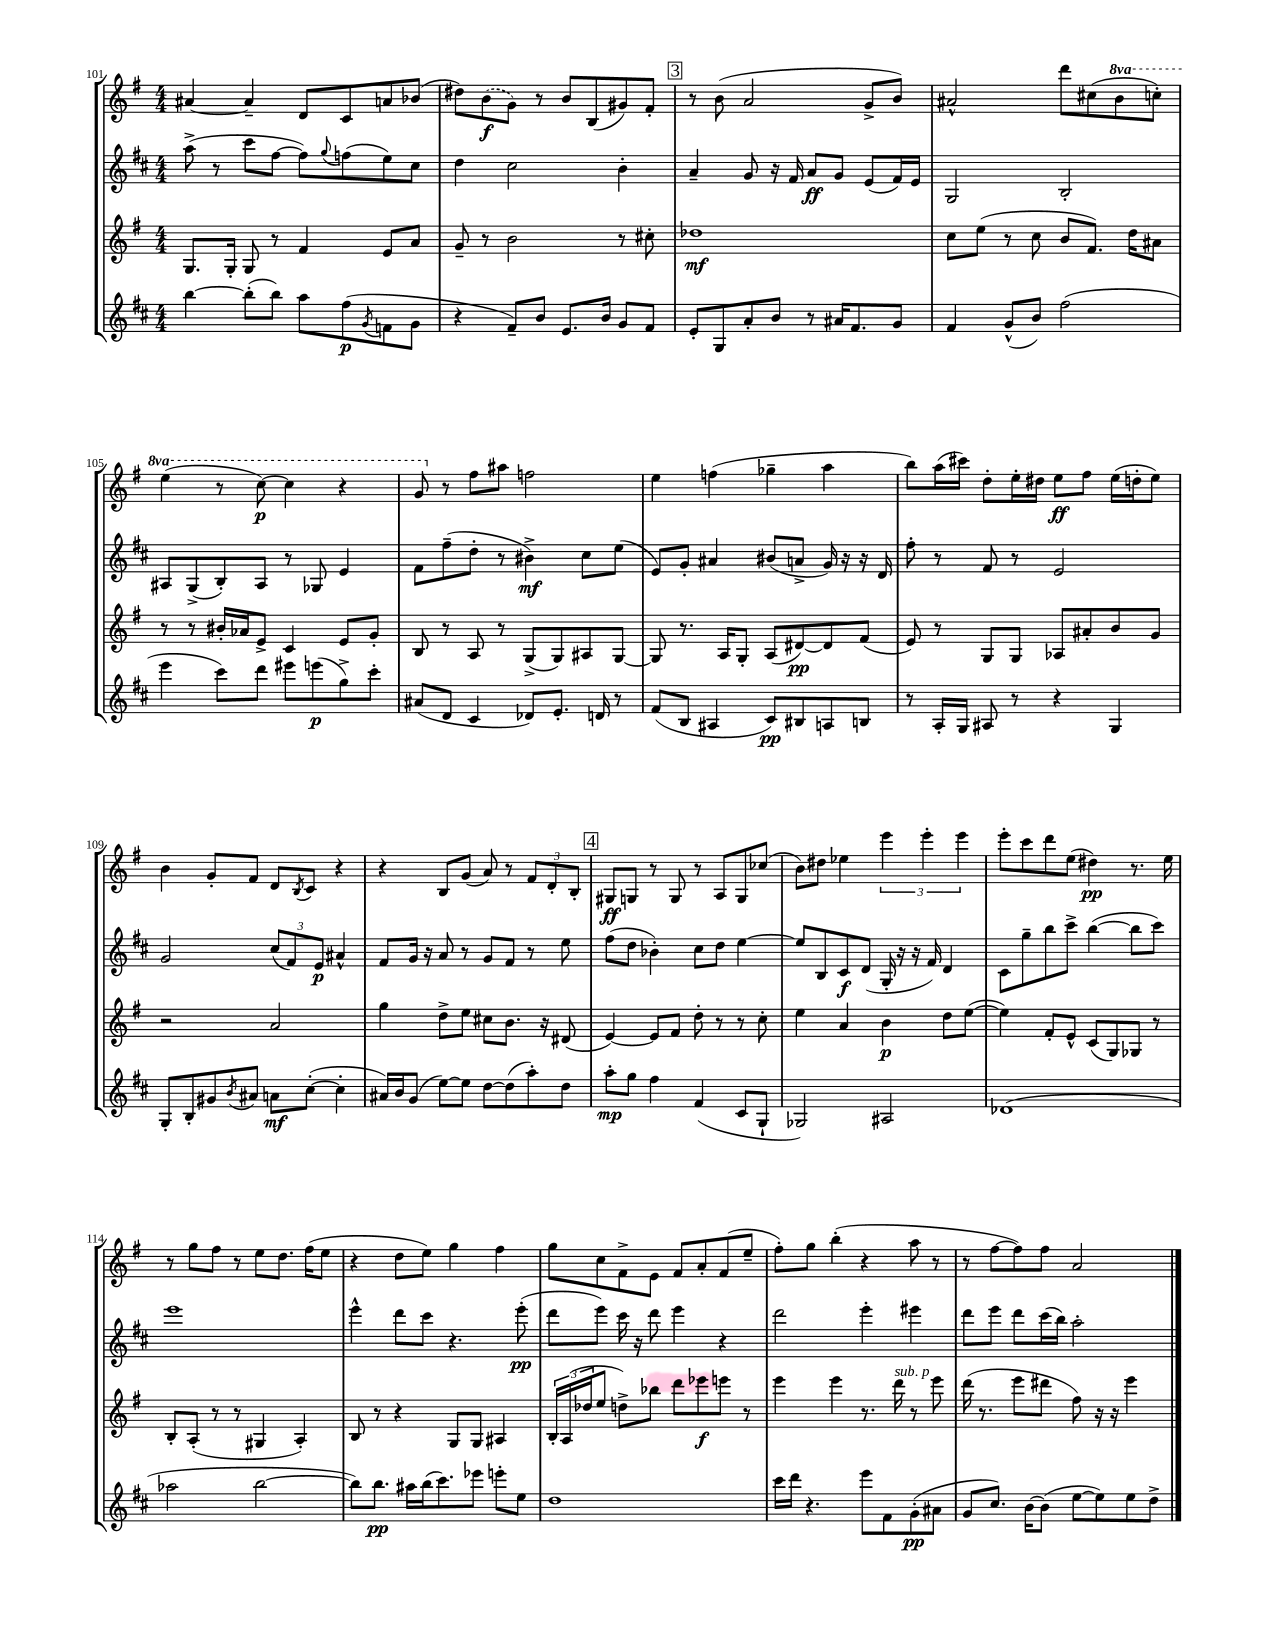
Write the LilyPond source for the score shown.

<<
\new StaffGroup <<
\new Staff = "s0" {
    \clef treble \key g \major \numericTimeSignature \time 4/4 \set Staff.ottavationMarkups = #ottavation-simple-ordinals
    ais'4~ ais'4-- d'8 c'8 a'8 bes'8( |
    dis''8) \once \slurDashed b'8\f( g'8) r8 b'8 b8( gis'8) fis'8-. |
    \mark \markup { \box "3" } r8 b'8( a'2 g'8-> b'8) |
    ais'2-^ d'''8 cis''8( \ottava #1 b''8 c'''!8-.) |
    e'''4( r8 c'''8~\p) c'''4 r4 |
    g''8 \ottava #0 r8 fis''8 ais''8 f''2 |
    e''4 f''4( ges''4-- a''4 |
    b''8) a''16( cis'''16) d''8-. e''16-. dis''16 e''8\ff fis''8 e''16( d''16-. e''8) |
    b'4 g'8-. fis'8 d'8 \acciaccatura { b8 } c'8 r4 |
    r4 b8 g'8( a'8) r8 \tuplet 3/2 { fis'8 d'8-. b8-. } |
    \mark \markup { \box "4" } gis8\ff g8 r8 g8 r8 a8 g8 ces''8( |
    b'8) dis''8 ees''4 \tuplet 3/2 { e'''4 e'''4-. e'''4 } |
    e'''8-. c'''8 d'''8 e''8( dis''4\pp) r8. e''16 |
    r8 g''8 fis''8 r8 e''8 d''8. fis''16( e''8 |
    r4 d''8 e''8) g''4 fis''4 |
    g''8 c''8 fis'8-> e'8 fis'8 a'8-. fis'8( e''8-- |
    fis''8-.) g''8 b''4-.( r4 a''8 r8 |
    r8 fis''8~ fis''8) fis''8 a'2 \bar "|." |
}
\new Staff = "s1" {
    \clef treble \key d \major \numericTimeSignature \time 4/4
    a''8->( r8 cis'''8 fis''8~ fis''8) \appoggiatura { g''8 } f''8( e''8) cis''8 |
    d''4 cis''2 b'4-. |
    \mark \markup { \box "3" } a'4-- g'8 r16 fis'16 a'8\ff g'8 e'8( fis'16) e'16 |
    g2 b2-. |
    ais8 g8->( b8-.) ais8 r8 ges8 e'4 |
    fis'8 fis''8--( d''8-. r8 bis'4->\mf) cis''8 e''8( |
    e'8) g'8-. ais'4 bis'8( a'8-> g'16) r16 r16 d'16 |
    fis''8-. r8 fis'8 r8 e'2 |
    g'2 \tuplet 3/2 { cis''8( fis'8) e'8\p } ais'4-^ |
    fis'8 g'16 r16 a'8 r8 g'8 fis'8 r8 e''8 |
    \mark \markup { \box "4" } fis''8( d''8 bes'4-.) cis''8 d''8 e''4~ |
    e''8 b8 cis'8\f d'8( g16-. r16 r16 fis'16) d'4 |
    cis'8 g''8-- b''8 cis'''8-> b''4~( b''8 cis'''8) |
    e'''1 |
    e'''4-^ d'''8 cis'''8 r4. e'''8-.\pp( |
    d'''8 e'''8) cis'''16 r16 d'''8 e'''4 r4 |
    d'''2 e'''4-. eis'''4 |
    d'''8 e'''8 d'''8 cis'''16( b''16) a''2-. \bar "|." |
}
\new Staff = "s2" {
    \clef treble \key g \major \numericTimeSignature \time 4/4
    g8. g16-. g8 r8 fis'4 e'8 a'8 |
    g'8-- r8 b'2 r8 cis''8-. |
    \mark \markup { \box "3" } des''1\mf |
    c''8 e''8( r8 c''8 b'8 fis'8.) d''16 ais'8 |
    r8 r8 bis'16-. aes'16 e'8-> c'4 e'8 g'8-. |
    b8 r8 a8 r8 g8->( g8) ais8 g8~ |
    g8 r8. a16 g8-. a8( dis'8~\pp) dis'8 fis'8( |
    e'8) r8 g8 g8 aes8 ais'8-. b'8 g'8 |
    r2 a'2 |
    g''4 d''8-> e''8 cis''8 b'8. r16 dis'8( |
    \mark \markup { \box "4" } e'4~) e'8 fis'8 d''8-. r8 r8 c''8-. |
    e''4 a'4 b'4\p d''8 e''8~( |
    e''4) fis'8-. e'8-^ c'8( g8) ges8 r8 |
    b8-. a8-.( r8 r8 gis4 a4-.) |
    b8 r8 r4 g8 g8 ais4 |
    \tuplet 3/2 { b16-. a16( des''16 } e''8 d''8->) bes''8 d'''8 ees'''8\f e'''8 r8 |
    e'''4 e'''4 r8. d'''16^\markup { \italic "sub. p" } r8 e'''8 |
    d'''16( r8. e'''8 dis'''8 fis''8) r16 r16 e'''4 \bar "|." |
}
\new Staff = "s3" {
    \clef treble \key d \major \numericTimeSignature \time 4/4
    b''4~ b''8-.( b''8) a''8 fis''8\p( \acciaccatura { g'8 } f'8 g'8 |
    r4 fis'8--) b'8 e'8. b'16 g'8 fis'8 |
    \mark \markup { \box "3" } e'8-. g8 a'8-. b'8 r8 ais'16 fis'8. g'8 |
    fis'4 g'8-^( b'8) fis''2( |
    e'''4 cis'''8) d'''8 eis'''8 e'''8\p( g''8->) cis'''8-. |
    ais'8( d'8 cis'4 des'8) e'8.-. d'16 r8 |
    fis'8( b8 ais4 cis'8\pp) bis8 a8 b8 |
    r8 a16-. g16 ais8 r8 r4 g4 |
    g8-. b8-. gis'8 \acciaccatura { b'8 } ais'8 a'8\mf cis''8~-.( cis''4-. |
    ais'16) b'16 g'8( e''8~) e''8 d''8~ d''8( a''8-.) d''8 |
    \mark \markup { \box "4" } a''8-.\mp g''8 fis''4 fis'4( cis'8 g8-! |
    ges2) ais2 |
    des'1( |
    aes''2 b''2~ |
    b''8) b''8.\pp ais''16 b''16( cis'''8.) ees'''8 e'''8-. e''8 |
    d''1 |
    cis'''16 d'''16 r4. e'''8 fis'8 g'8-.\pp( ais'8 |
    g'8 cis''8.) b'16~ b'8( e''8~ e''8) e''8 d''8-> \bar "|." |
}
>>
>>
\layout { \context { \Score currentBarNumber = #101 } }
